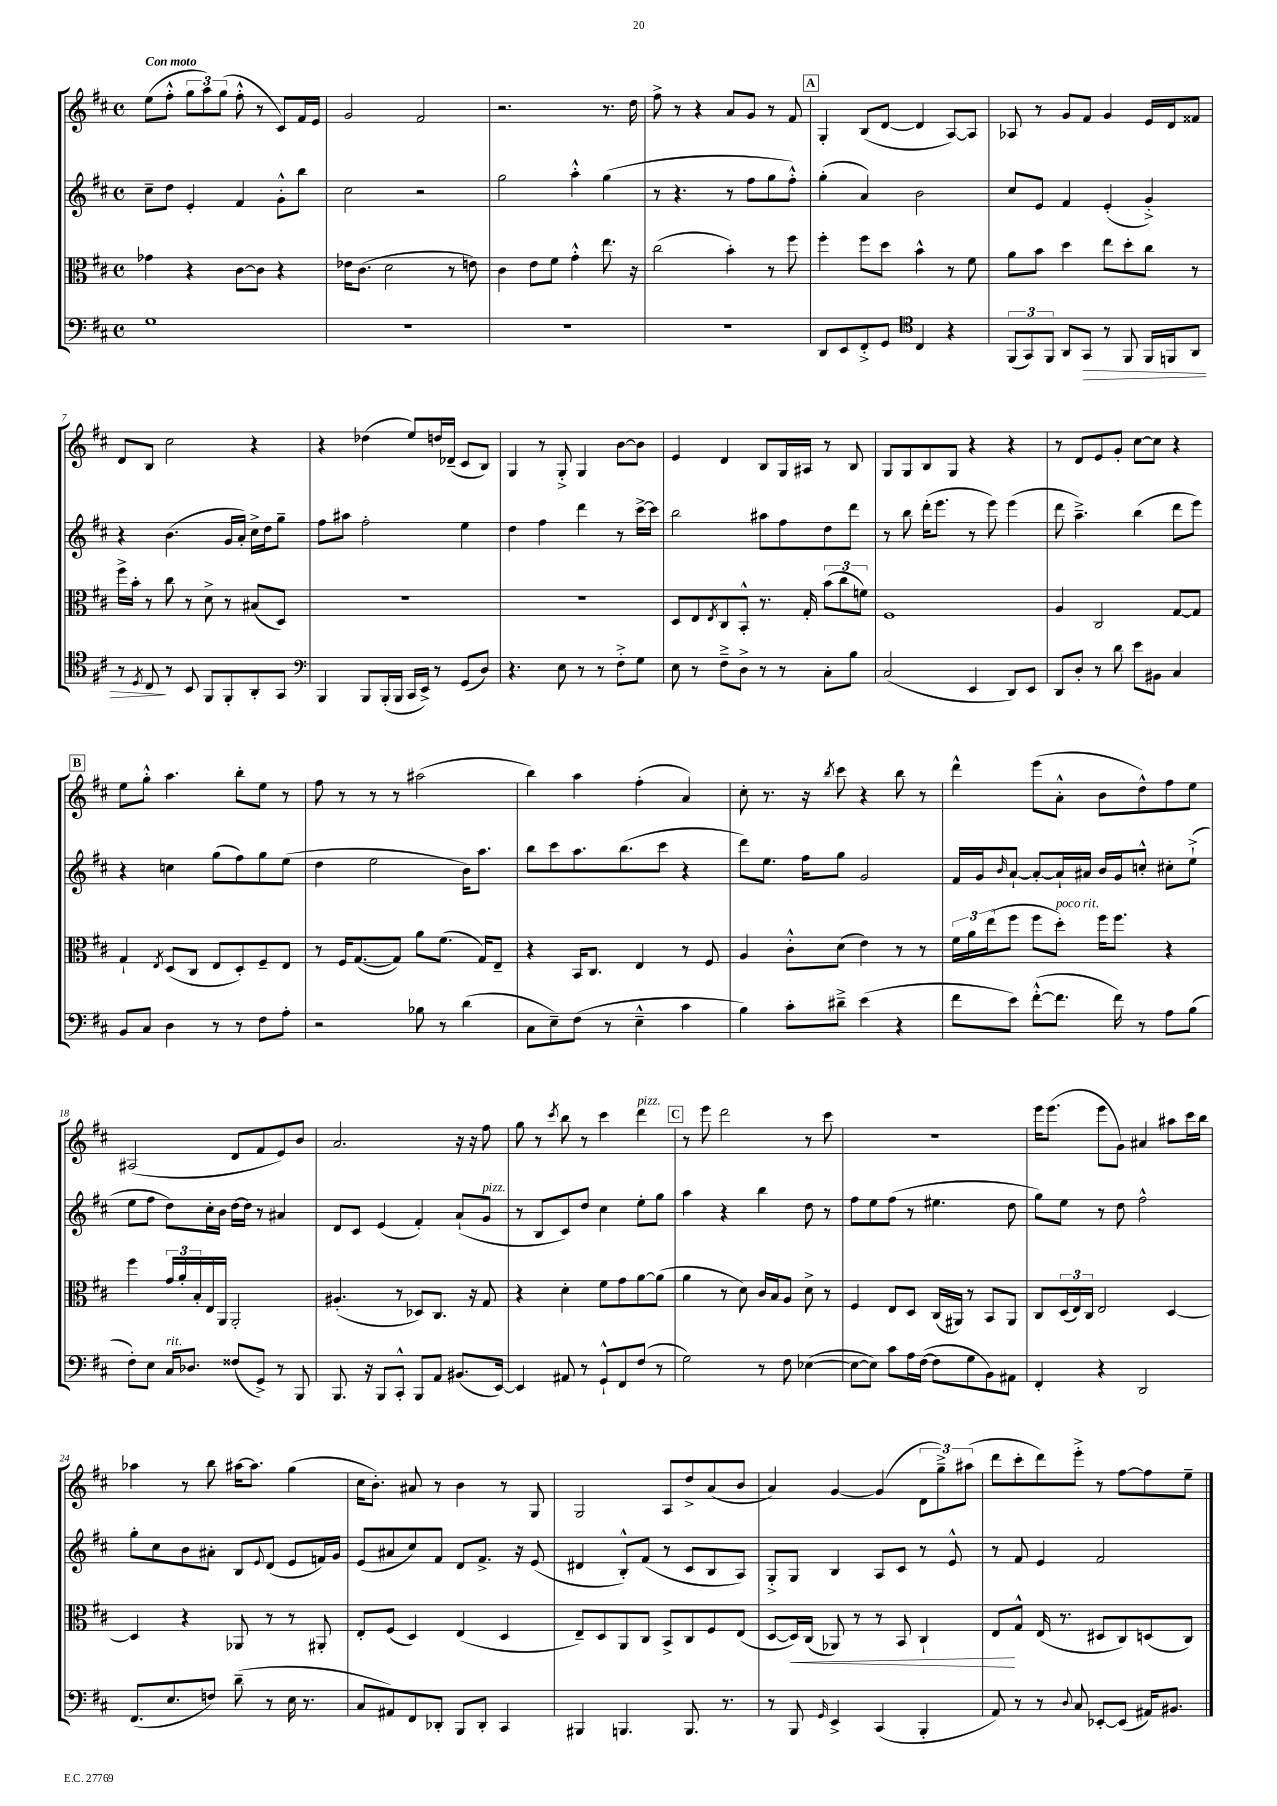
<<
\new StaffGroup <<
\new Staff = "s0" {
    \clef treble \key d \major \defaultTimeSignature \time 4/4 \tempo "Con moto"
    e''8( fis''8-.-^ \tuplet 3/2 { g''8 a''8) g''8( } fis''8-.-^ r8 cis'8) fis'16 e'16 |
    g'2 fis'2 |
    r2. r8. d''16 |
    fis''8-> r8 r4 a'8 g'8 r8 fis'8 |
    \mark \markup { \box "A" } g4-. b8( d'8~ d'4 a8~) a8 |
    aes8 r8 g'8 fis'8 g'4 e'16 d'16 fisis'8 |
    d'8 b8 cis''2 r4 |
    r4 des''4( e''8) d''16 des'16--( cis'8 b8) |
    g4 r8 g8-.-> g4 b'8~ b'8 |
    e'4 d'4 b8 g16 ais16 r8 b8 |
    g8 g8 b8 g8 r4 r4 |
    r8 d'8 e'8 g'8-. cis''8~ cis''8 r4 |
    \mark \markup { \box "B" } e''8 g''8-.-^ a''4. b''8-. e''8 r8 |
    fis''8 r8 r8 r8 ais''2( |
    b''4) a''4 fis''4-.( a'4) |
    cis''8-. r8. r16 \acciaccatura { b''8 } cis'''8 r4 b''8 r8 |
    d'''4-^ e'''8( a'8-.-^ b'8 d''8-^) fis''8 e''8 |
    ais2( d'8 fis'8 e'8) b'8 |
    a'2. r16 r16 fis''8 |
    g''8 r8 \acciaccatura { cis'''8 } b''8 r8 cis'''4 d'''4^\markup { \italic "pizz." } |
    \mark \markup { \box "C" } r8 e'''8 d'''2 r8 cis'''8 |
    R1 |
    e'''16 e'''8.( e'''8 g'8) ais'4 ais''8 cis'''16 b''16 |
    aes''4 r8 b''8 ais''16~ ais''8. g''4( |
    cis''16 b'8.-.) ais'8 r8 b'4 r8 g8 |
    g2 a8 d''8-> a'8( b'8 |
    a'4) g'4~ g'4( \tuplet 3/2 { d'8 g''8--->) ais''8( } |
    d'''8 cis'''8-. d'''8) e'''8-.-> r8 fis''8~ fis''8 e''8-- \bar "|." |
}
\new Staff = "s1" {
    \clef treble \key d \major \defaultTimeSignature \time 4/4
    cis''8-- d''8 e'4-. fis'4 g'8-.-^ b''8 |
    cis''2 r2 |
    g''2 a''4-.-^ g''4( |
    r8 r4. r8 fis''8 g''8 fis''8-.-^) |
    \mark \markup { \box "A" } g''4-.( a'4) b'2 |
    cis''8 e'8 fis'4 e'4-.( g'4-.->) |
    r4 b'4.( g'16 a'16-.) cis''16-> d''16 g''8-- |
    fis''8 ais''8 fis''2-. e''4 |
    d''4 fis''4 d'''4 r8 cis'''16~-> cis'''16 |
    b''2 ais''8 fis''8 d''8 d'''8 |
    r8 b''8 d'''16-.( e'''8. r8 e'''8) e'''4( |
    d'''8 a''4.--->) b''4( d'''8 e'''8) |
    \mark \markup { \box "B" } r4 c''4 g''8( fis''8) g''8 e''8( |
    d''4 e''2 b'16) a''8. |
    b''8 cis'''8 a''8. b''8.( cis'''8 r4 |
    d'''8) e''8. fis''16 g''8 g'2 |
    fis'16 g'16 \grace { b'16 } a'8~-! a'8~-. a'16-! ais'16 b'16 g'16 c''8-.-^ cis''8-. e''8-!->( |
    e''8 fis''8 d''8) cis''16-. b'16 d''16~ d''16 r8 ais'4 |
    d'8 cis'8 e'4( fis'4-.) a'8-!( g'8^\markup { \italic "pizz." } |
    r8 b8 cis'8) d''8 cis''4 e''8-. g''8 |
    \mark \markup { \box "C" } a''4 r4 b''4 d''8 r8 |
    fis''8 e''8 fis''8( r8 eis''4. d''8 |
    g''8) e''8 r8 d''8 fis''2-^ |
    g''8-. cis''8 b'8 ais'8-. b8 \appoggiatura { e'8 } d'8( e'8 f'16) g'16 |
    e'8( ais'8 cis''8) fis'8 d'8 fis'8.-> r16 e'8( |
    dis'4 b8-.-^) fis'8( r8 cis'8 b8 a8) |
    g8-.-> g8 b4 a8 cis'8 r8 e'8-^ |
    r8 fis'8 e'4 fis'2 \bar "|." |
}
\new Staff = "s2" {
    \clef alto \key d \major \defaultTimeSignature \time 4/4
    ges'4 r4 cis'8~ cis'8 r4 |
    ees'16 cis'8.( d'2 r8 e'8) |
    cis'4 e'8 fis'8 g'4-.-^ e''8. r16 |
    cis''2( b'4-.) r8 fis''8 |
    \mark \markup { \box "A" } fis''4-. fis''8 d''8 b'4-^ r8 fis'8 |
    a'8 b'8 d''4 e''8 d''8-. cis''8 r8 |
    fis''16-> b'16-. r8 cis''8 r8 d'8-> r8 bis8( d8) |
    R1 |
    R1 |
    d8 e8 \acciaccatura { e8 } cis8 b,8-.-^ r8. g16-. \tuplet 3/2 { b'8( cis''8 f'8) } |
    fis1 |
    a4 cis2 g8~ g8 |
    \mark \markup { \box "B" } g4-! \acciaccatura { e8 } d8( cis8 e8 d8-.) fis8-- e8 |
    r8 fis16 g8.~( g8) a'8 fis'8.( g16) e8-- |
    r4 b,16 cis8. e4 r8 fis8 |
    a4 cis'8-.-^ d'8( e'4) r8 r8 |
    \tuplet 3/2 { fis'16 a'16 e''16( } fis''8 fis''8 d''8-.^\markup { \italic "poco rit." }) fis''16 fis''8. r4 |
    fis''4 \tuplet 3/2 { g'16 a'16-. b16-. } e16 a,16 a,2-. |
    ais4.-.( r8 des8) cis8. r16 g8 |
    r4 d'4-. fis'8 g'8 a'8~ a'8( |
    \mark \markup { \box "C" } a'4 r8 d'8) cis'16 b16 a8 d'8-> r8 |
    fis4 e8 d8 cis16( ais,16) r8 b,8 ais,8 |
    cis8 \tuplet 3/2 { d16( e16) cis16 } e2 d4~ |
    d4 r4 aes,8 r8 r8 ais,8-. |
    e8-. fis8( d4) e4( d4 |
    e8--) d8 a,8 cis8 b,8-> cis8 fis8 e8( |
    d8~ d16\<) cis16( aes,8) r8 r8 b,8 cis4-! |
    e8\! g8-^ e16( r8. dis8 cis8) d8( cis8) \bar "|." |
}
\new Staff = "s3" {
    \clef bass \key d \major \defaultTimeSignature \time 4/4
    g1 |
    R1 |
    R1 |
    R1 |
    \mark \markup { \box "A" } d,8 e,8 fis,8-.-> g,8 \clef tenor cis4 r4 |
    \tuplet 3/2 { fis,8( g,8) fis,8 } a,8 g,8\> r8 fis,8 fis,16 f,16 a,8 |
    r8 \acciaccatura { d8 } cis8\! r8 b,8 fis,8 fis,8-. a,8-. g,8 |
    \clef bass b,,4 b,,8 b,,16-.( b,,16 cis,16 e,16->) r8 g,8( d8) |
    r4. e8 r8 r8 fis8-.-> g8 |
    e8 r8 fis8---> d8-> r8 r8 cis8-. b8 |
    cis2( e,4 d,8) e,8 |
    d,8 d8-. r8 d'8 e'8 bis,8 cis4 |
    \mark \markup { \box "B" } b,8 cis8 d4 r8 r8 fis8 a8-. |
    r2 bes8 r8 d'4( |
    cis8 e8--) fis8( r8 e4---^ cis'4 |
    b4) cis'8-. dis'8---> e'4( r4 |
    fis'8 e'8) fis'8~-.-^( fis'8. fis'16) r8 a8 b8( |
    fis8-.) e8 cis16^\markup { \italic "rit." } des8. fisis8( g,8->) r8 b,,8 |
    b,,8. r16 b,,8 cis,8-.-^ b,,8 a,8 bis,8.( e,16~) |
    e,4 ais,8 r8 g,8-!-^ fis,8 fis8( r8 |
    \mark \markup { \box "C" } g2) r8 fis8 ees4~( |
    ees8~ ees8) cis'8 a16 fis16~( fis8 g8 b,8) ais,8 |
    fis,4-. r4 d,2 |
    fis,8.( e8. f8) d'8--( r8 e16 r8. |
    cis8 ais,8) fis,8 des,8-. b,,8 des,8-. cis,4 |
    bis,,4 b,,4. b,,8. r8. |
    r8 b,,8 \grace { g,16 } e,4-> cis,4( b,,4-. |
    a,8) r8 r8 \appoggiatura { d8 } cis8 ees,8~-. ees,8( ais,16) bis,8. \bar "|." |
}
>>
>>
